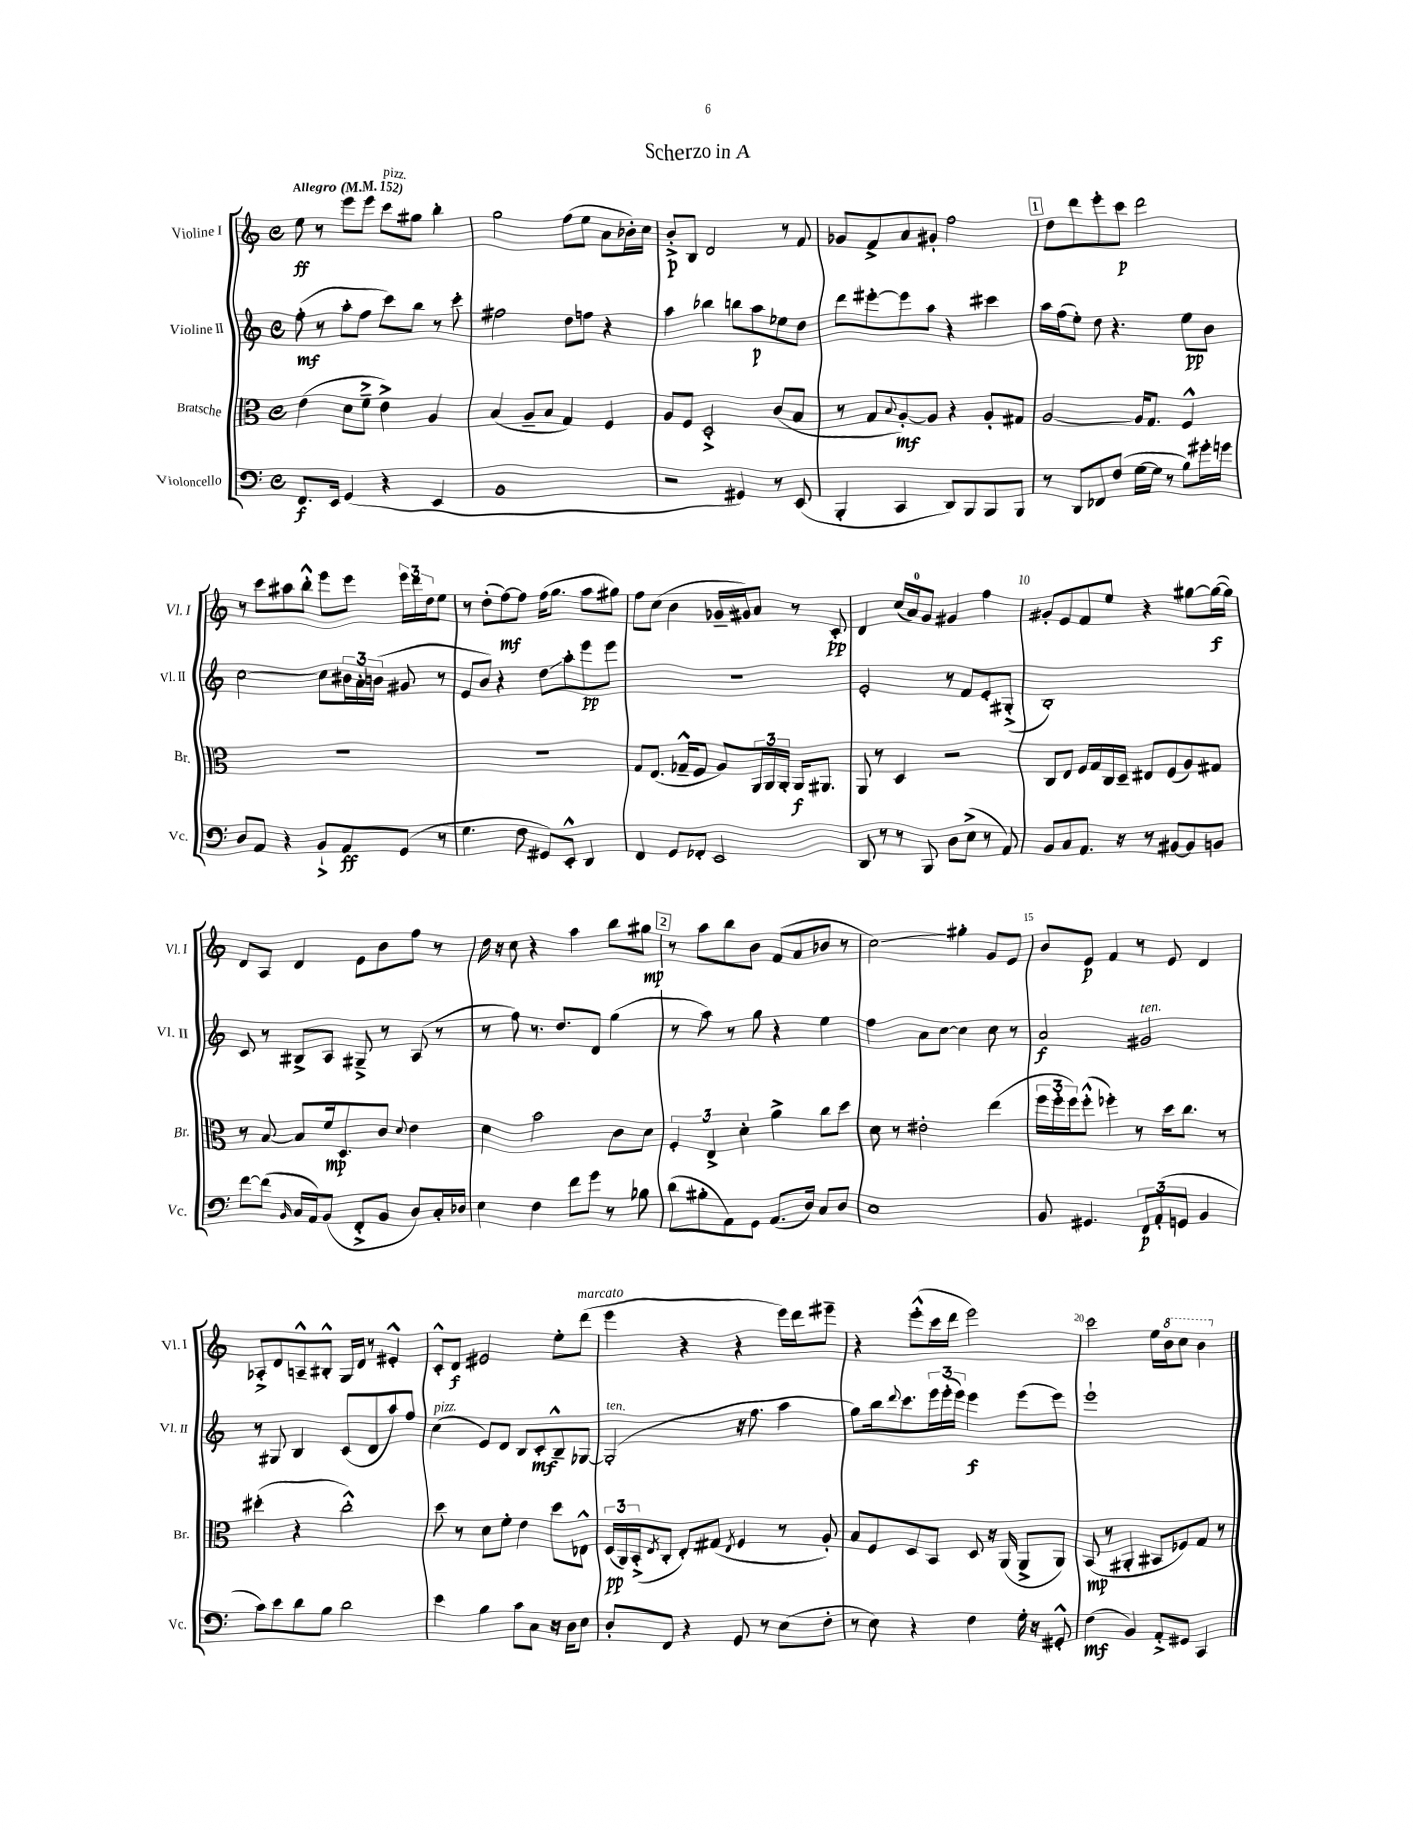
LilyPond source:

\header { title = "Scherzo in A" }
<<
\new StaffGroup <<
\new Staff = "s0" \with { instrumentName = "Violine I" shortInstrumentName = "Vl. I" } {
    \clef treble \key c \major \defaultTimeSignature \time 4/4 \tempo "Allegro" 4 = 152
    e''8\ff r8 e'''8 e'''8 c'''8^\markup { \italic "pizz." } gis''8 b''4-. |
    g''2 f''8( e''8 a'8 bes'16-.) c''16 |
    b'8-.->\p b8 d'2 r8 f'8 |
    ges'8 f'8-> a'8 gis'8-. f''2 |
    \mark \markup { \box "1" } d''8 d'''8 e'''8-. c'''8\p d'''2 |
    r8 c'''8 ais''8 b''8-.-^ e'''8 e'''8 \tuplet 3/2 { e'''16 d'''16 d''16 } e''8 |
    r8 d''8-.( f''8~\mf) f''8 f''16( g''8. a''8 gis''8) |
    f''8 c''8( b'4 ges'16-- gis'16) a'8 r8 c'8-.\pp |
    d'4 c''16( a'16-0) g'8 gis'4 f''4 |
    gis'8-. e'8 f'8 e''8 r4 gis''8~ gis''16~\f( gis''16) |
    d'8 a8 d'4 e'8 b'8 f''8 r8 |
    d''16 r16 c''8 r4 a''4 b''8 gis''8\mp |
    \mark \markup { \box "2" } r8 a''8 b''8 b'8 f'8( a'8 bes'8 r8 |
    c''2\glissando) gis''4-. g'8 e'8 |
    b'8 e'8\p f'4 r8 e'8 d'4 |
    aes8-.-> d'8 a8---^ bis8-.-^ g16 d'16 r8 eis'4-.-^ |
    c'8-.-^ d'8\f eis'2 e''8-. d'''8^\markup { \italic "marcato" }( |
    e'''4 r4 r4 e'''16) d'''16 eis'''8-- |
    r4 e'''8-.-^( c'''16 d'''16 e'''2) |
    c'''2 e''16 \ottava #1 b''16 c'''8 b''4 \ottava #0 \bar "|." |
}
\new Staff = "s1" \with { instrumentName = "Violine II" shortInstrumentName = "Vl. II" } {
    \clef treble \key c \major \defaultTimeSignature \time 4/4
    f''8-.\mf( r8 a''8-. f''8 c'''8) b''8 r8 c'''8-. |
    fis''2 d''8 f''8 r4 |
    a''4 bes''4 b''8 a''8\p ees''8 d''8 |
    d'''8 eis'''8~-. eis'''8 a''8 r4 cis'''4 |
    \mark \markup { \box "1" } a''16 f''16( e''8-.) d''8 r4. e''8\pp b'8 |
    c''2~ c''8 \tuplet 3/2 { bis'16 a'16-. b'16( } gis'8 r8 |
    e'8 b'8) r4 d''8\glissando a''8-. e'''8\pp e'''8 |
    R1 |
    e'2-. r8 f'8 e'8-. gis8-.->( |
    b1-.) |
    c'8 r8 bis8-> a8 gis8---> r8 a8( r8 |
    r8 f''8) r8. d''8. d'8 g''4( |
    \mark \markup { \box "2" } r8 a''8) r8 g''8 r4 e''4 |
    f''4 a'8 c''8~ c''4 c''8 r8 |
    a'2\f gis'2^\markup { \italic "ten." } |
    r8 gis8 b4 c'8( d'8 a''8) f''8 |
    c''4^\markup { \italic "pizz." }( e'8) d'8 b8 c'8-.\mf b8---^ ges8~ |
    ges2-.^\markup { \italic "ten." }( r16 f''8. a''4 |
    g''8) b''16 \appoggiatura { d'''8 } c'''8. \tuplet 3/2 { e'''16 e'''16-.( e'''16) } e'''4\f e'''8( e'''8) |
    e'''1-! \bar "|." |
}
\new Staff = "s2" \with { instrumentName = "Bratsche" shortInstrumentName = "Br." } {
    \clef alto \key c \major \defaultTimeSignature \time 4/4
    e'4( d'8 f'8---> e'4->) a4 |
    b4( a8-- b8 g4) f4 |
    a8 f8 d2-.-> c'8( b8 |
    r8 g8 \appoggiatura { b8 } a8~-.\mf) a8 r4 a8-. gis8 |
    \mark \markup { \box "1" } a2~ a16 g8. f4-^ |
    R1 |
    R1 |
    g8 e8.( ges16---^ f8 a8) \tuplet 3/2 { a,16 a,16 a,16-. } a,16\f ais,8. |
    a,8 r8 d4 r2 |
    c8 e8 f16 g16 c16 d16-- eis8 f8( a8) gis8 |
    r8 b8~ b8 f'16\mp d8. c'8 \appoggiatura { d'8 } e'4 |
    d'4 b'2 c'8 d'8 |
    \mark \markup { \box "2" } \tuplet 3/2 { f4-. e4-> d'4-. } a'4-> c''8 d''8 |
    d'8 r8 eis'2-. e''4( |
    \tuplet 3/2 { f''16 f''16-. f''16) } f''8-.-^( fes''4-.) r8 d''16 c''8. r8 |
    dis''4-.( r4 c''2-.-^) |
    d''8 r8 d'8 f'8-. e'4 d''8 ees8-^ |
    \tuplet 3/2 { d16\pp( a,16) b,16-.->( } \acciaccatura { e8 } c8-. e8-.) gis8( \acciaccatura { e8 } f4 r8 a8-.) |
    b8 f8 d8 b,8 d8 r16 a,16( a,8-> a,8) |
    b,8\mp( r8 ais,4-. bis,8 fes8) g8 r8 \bar "|." |
}
\new Staff = "s3" \with { instrumentName = "Violoncello" shortInstrumentName = "Vc." } {
    \clef bass \key c \major \defaultTimeSignature \time 4/4
    f,8.\f e,16 g,4( r4 e,4 |
    b,1 |
    r2 gis,4) r8 e,8( |
    b,,4-. c,4 d,8) b,,8 b,,8 b,,8 |
    \mark \markup { \box "1" } r8 d,8 fes,8 f8( g16~ g16 r8 b8) gis'16-. g'16 |
    d8 a,8 r4 b,8-!-> a,8\ff g,8( r8 |
    g4. f8 gis,8) e,8-.-^ d,4 |
    f,4 g,8 fes,8-. e,2 |
    d,8 r8 r8 b,,8 d8 e8->( r8 a,8) |
    b,8 c8 a,8. r16 r8 bis,8~ bis,8 b,8 |
    f'8~ f'8( \grace { b,16 } c16 a,16) b,8( f,8-.-> b,8 d8) c16-. des16 |
    e4 f4 f'8 g'8 r8 bes8 |
    \mark \markup { \box "2" } d'8( bis8-. a,8) g,8 a,8.( d16) c8 d8 |
    e1 |
    b,8 gis,4. \tuplet 3/2 { f,8\p a,8-.( g,8 } b,4 |
    c'8) e'8 d'8 b8 d'2 |
    e'4 b4 c'8 c8 r16 d16 e8 |
    d8-. f,8 r4 g,8 r8 e8( f8-. |
    r8 e8) r4 f4 g16-. r16 gis,8-.-^ |
    f4\mf( b,4) a,8-.-> gis,8 c,4 \bar "|." |
}
>>
>>
\layout { \context { \Score \override BarNumber.break-visibility = ##(#f #t #t) barNumberVisibility = #(every-nth-bar-number-visible 5) } }
